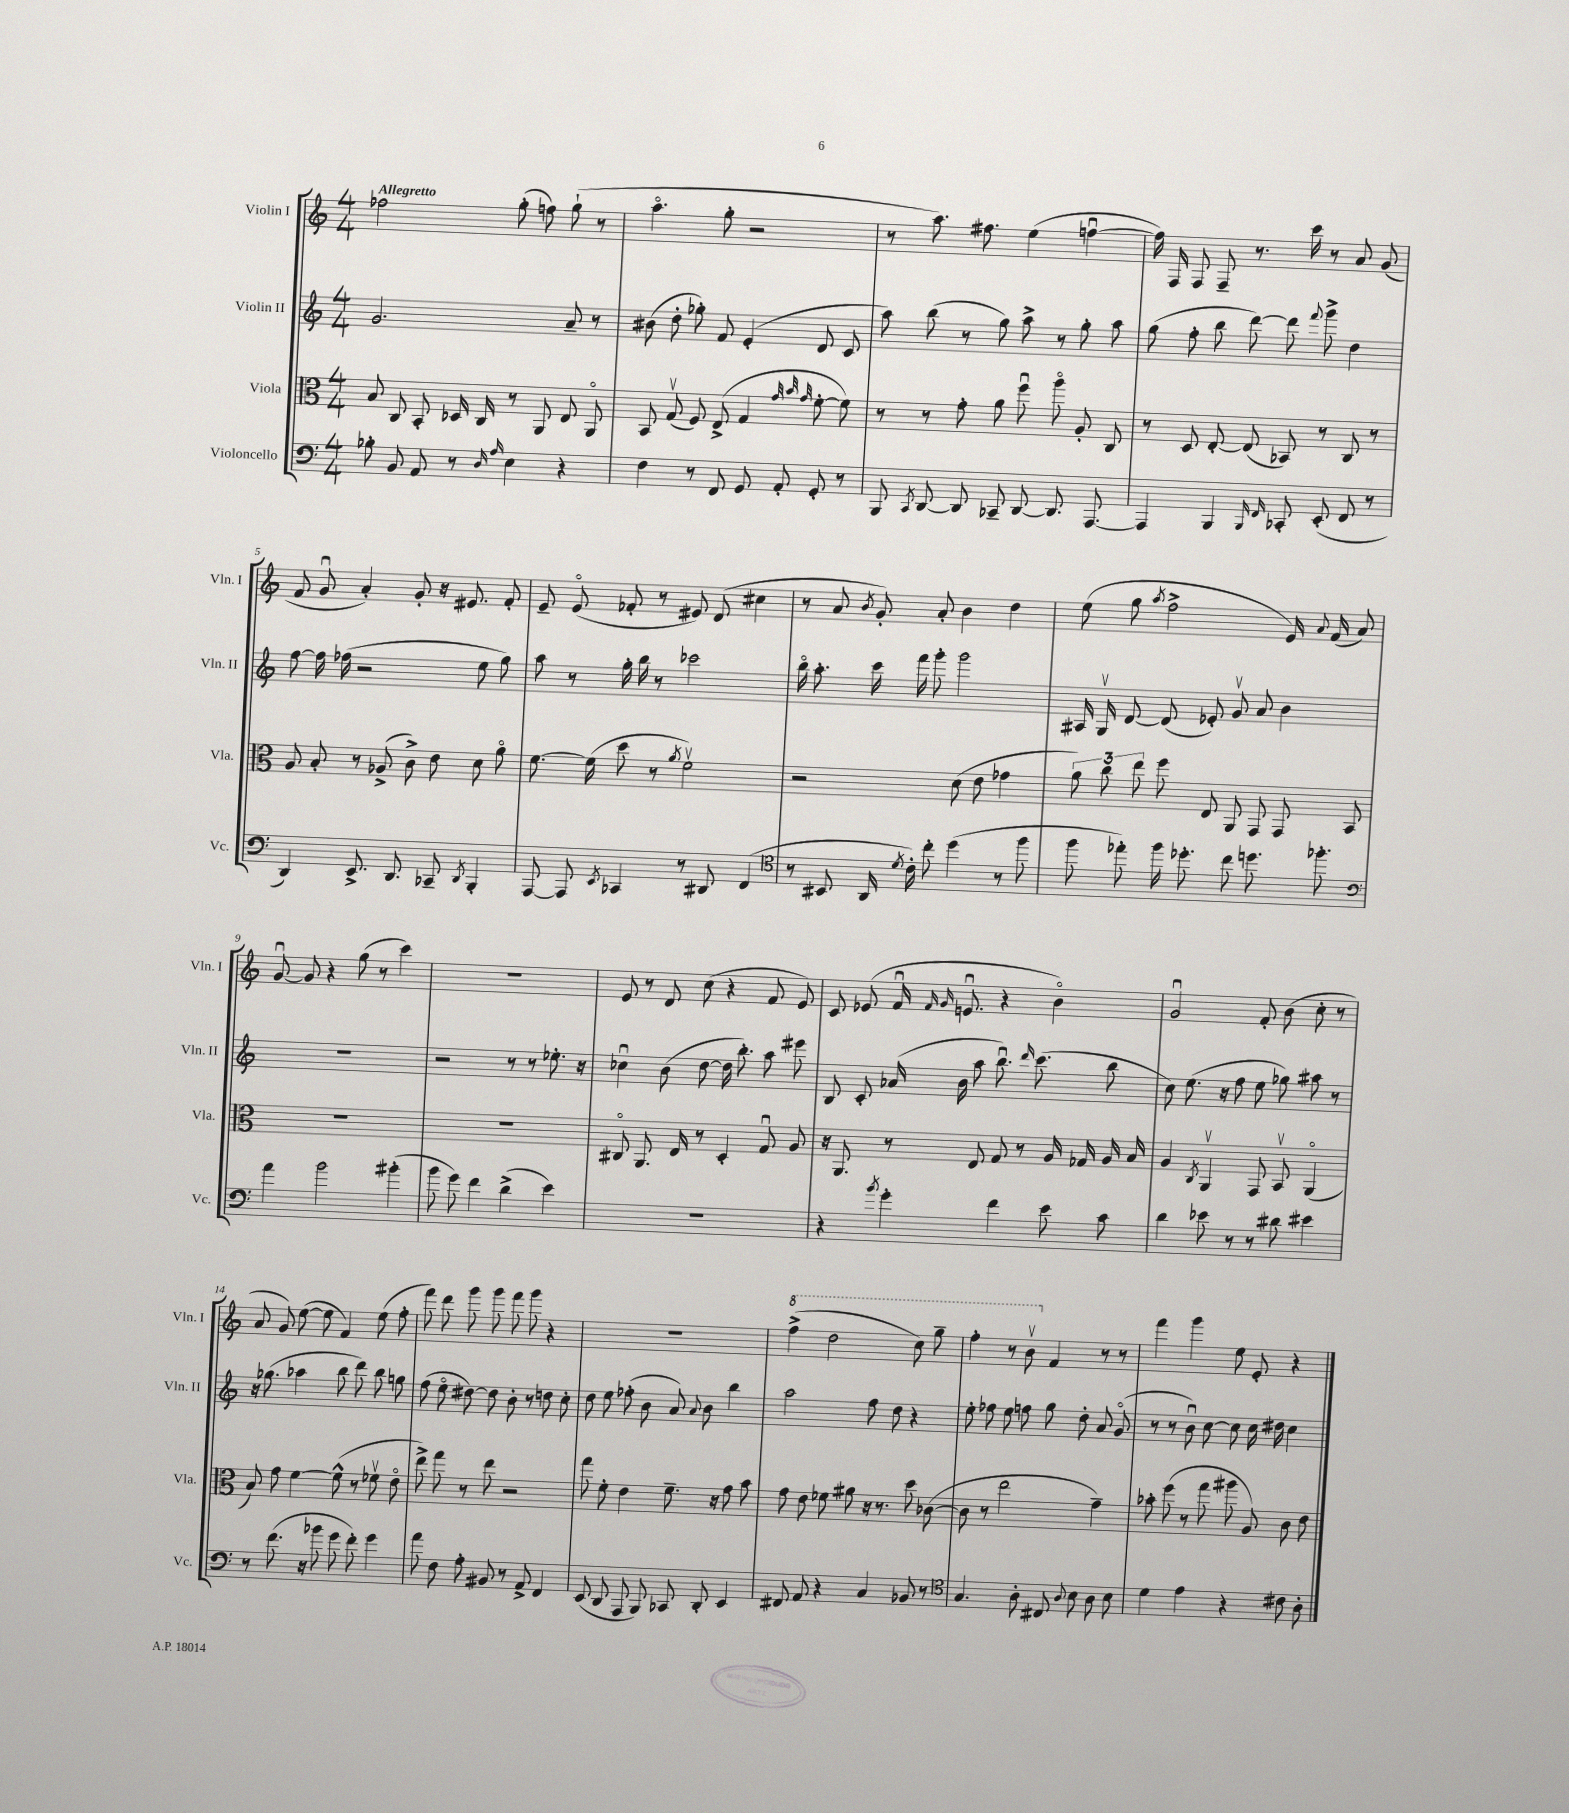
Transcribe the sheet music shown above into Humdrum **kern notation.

**kern	**kern	**kern	**kern
*staff4	*staff3	*staff2	*staff1
*clefF4	*clefC3	*clefG2	*clefG2
*k[]	*k[]	*k[]	*k[]
*M4/4	*M4/4	*M4/4	*M4/4
8B-'\	8B/	2.g/	2ff-\
8BB/	8C/	.	.
8AA/	8BB'/	.	.
8r	16D-/	.	.
.	16C/	.	.
16qqD/	.	.	.
16qqA/	.	.	.
4E\	8r	.	(8gg'\
.	8AA/	.	8ff\)
4r	8E/	8a~/	(8gg`\
.	8AAo/	8r	8r
=	=	=	=
4F\	8BB/	(8b#\	4.aao\
.	(8Gv/	8dd'\	.
8r	8F/)	8gg-'\)	.
8FF/	(8E^/	8f/	8gg'\
8GG/	4G/	(4e'/	2r
8AA'/	.	.	.
.	32qqg/	.	.
.	32qqb/	.	.
.	32qqg/	.	.
8GG'/	[8f'\	8d/	.
8r	8f\])	8c/	.
=	=	=	=
8BBB/	8r	8aa\)	8r
8qCC/	.	.	.
[8DD/	8r	(8bb\	8.aa\)
8DD/]	8g'\	8r	.
.	.	.	8.ff#\
8CC-~/	8a\	8gg\)	.
[8DD/	8ffu\	8aa^\	(4ee\
8.DD/]	8aao\	8r	.
.	8A'/	8gg'\	[4ffu\
[8.AAA/	.	.	.
.	8C/	8aa\	.
=	=	=	=
4AAA/]	8r	(8gg\	16ff\])
.	.	.	16F/
.	8D/	8ff'\	8F/
4BBB/	[8E'/	8bb\	8F~/
.	(8E/]	[8ddd\)	8.r
16qqBBB/	.	.	.
16qqFF/	.	.	.
8CC-'/	8BB-/)	8ddd\]	.
.	.	.	16ccc\
.	.	8qqfff/	.
(8EE'/	8r	8ggg^\	8r
8FF/	8C/	4dd\	8a/
8r	8r	.	(8g/
=	=	=	=
4DD/)	8A/	[8ff\	8f/
.	8B'/	16ff\]	8gu/
.	.	(16ff-\	.
8.EE^/	8r	2r	4a'/)
.	(8A-^/	.	.
8.DD/	.	.	.
.	8c^\)	.	8g'/
8CC-~/	8e\	.	16r
.	.	.	8.e#/
8qDD/	.	.	.
4BBB'/	8d\	8ee\	.
.	8ao\	8gg\)	8f'/
=	=	=	=
[8AAA/	[8.f\	8aa\	8e~/
8AAA/]	.	8r	(8eo/
.	(16f\]	.	.
8qEE/	.	.	.
4CC-/	8dd\	16gg'\	8f-'/
.	.	16bb\	.
.	8r	8r	8r
.	8qa/	.	.
8r	2fv\)	2ccc-\	8e#/)
8DD#/	.	.	(8d/
(4FF/	.	.	4cc#\
=	=	=	=
*clefC4	*	*	*
8r	2r	16bbo\	8r
.	.	8.aa'\	.
8BB#/	.	.	8a/
.	.	.	8qb/
16AA/	.	16ccc\	8g'/)
8qd/	.	.	.
16c'\)	.	16fff\	.
8cc'\	.	8ggg'\	8a'/
(4dd\	(8d\	2ggg\	4b\
.	8e\	.	.
8r	4g-\	.	4dd\
8ff\	.	.	.
=	=	=	=
8ff\	12a\)	16A#/	(8ee\
.	.	16Gv/	.
.	12cc\	.	.
8ee-'\)	.	[8d/	8gg\
.	12ee\	.	.
.	.	.	8qaa/
16ff\	8ff\	(8d/]	2ff^\
8.dd-'\	.	.	.
.	8E/	8e-'/)	.
8cc\	8AA/	8gv/	.
8.dd\	8GG/	8a/	.
.	8GG/	4b\	16e/)
.	.	.	8qqa/
8.ff-'\	.	.	(16f/
.	8BB/	.	8a/)
=	=	=	=
*clefF4	*	*	*
4a\	1r	1r	[8gu/
.	.	.	8g/]
2b\	.	.	4r
.	.	.	(8gg\
.	.	.	8r
(4b#'\	.	.	4ccc\)
=	=	=	=
8b\	1r	2r	1r
8g\)	.	.	.
4f\	.	.	.
(4d^\	.	8r	.
.	.	8r	.
4e\)	.	8.ee-'\	.
.	.	16r	.
=	=	=	=
1r	8C#o/	4cc-u\	8e/
.	8.AA/	.	8r
.	.	(8b\	8d/
.	16E/	.	.
.	8r	[8dd\	(8cc\
.	4D'/	16dd\]	4r
.	.	8.bb'\)	.
.	8Gu/	8aa\	8f/
.	8A/	8eee#\	8e/)
=	=	=	=
4r	16r	8B/	8c/
.	8.AA/	.	.
.	.	8c'/	(8e-/
8qb/	.	.	.
4g'\	8r	(16a-/	16fu/
.	.	.	16qqf/
.	.	.	16qqg/
.	.	16b\	8.eu/
.	8E/	8aa\	.
4f\	8G/	8.bbu\)	4r
.	8r	.	.
.	.	16qqddd/	.
.	.	(8.ccc\	.
8e\	16A/	.	4bo\)
.	16G-/	.	.
8c\	16A/	8bb\	.
.	16B/	.	.
=	=	=	=
4d\	4A/	8cc\)	2gu/
.	.	(8.ee\	.
.	8qC/	.	.
8e-\	4AAv/	.	.
.	.	16r	.
8r	.	8ff\	.
8r	8GG/	8ee\	8f'/
8d#\	8BBv/	8gg-\)	(8b\
4e#\	(4AAo/	8aa#\	8cc'\
.	.	8r	8r
=	=	=	=
8r	8B/)	16r	8a/
.	.	(8.gg-\	.
(8.f\	8g\	.	8g/)
.	[4f\	4aa-\	([8ee\
16r	.	.	.
8b-\	.	.	8ee\]
8g\	(8f^^\]	8bb\	4f/)
8f'\)	8r	8ddd\)	.
4g\	8f-v\	8bb\	(8ee\
.	8eo\	8gg\	8ff'\
=	=	=	=
8a\	8ee^\)	(8ff\	8fff\)
8F\	8gg\	8eeo\	8ddd\
8A'\	8r	[8dd#\)	8ggg\
8BB#/	8ee\	8dd#\]	8ggg\
8r	2r	8b'\	8fff\
8AA^/	.	8r	8ggg\
4FF/	.	8dd\	4r
.	.	8cc'\	.
=	=	=	=
(8EE/	8gg\	8dd\	1r
8DD/	8f'\	8ee\	.
8AAA/	4e\	(8ff-'\	.
8BBB/)	.	8b\	.
8CC-/	8.f~\	8a/)	.
.	.	8qqa/	.
8DD'/	.	8b\	.
.	16r	.	.
4EE/	8g\	4bb\	.
.	8b\	.	.
=	=	=	=
8FF#/	8g\	2aa\	(4fff^\
8AA/	8e\	.	.
4r	8f-\	.	2ddd\
.	8a#\	.	.
4C/	16r	8ff\	.
.	8.r	.	.
.	.	8dd\	.
8BB-/	8dd\	4r	8ccc\)
8r	([8c-\	.	8ggg~\
=	=	=	=
*clefC4	*	*	*
4.G/	8c-\]	8ee'\	4fff'\
.	8r	8ff-\	.
.	2ee\	8ee\	8r
8A'\	.	8ff\	8bbv\
8C#/	.	8gg\	4f/
8qqA/	.	.	.
8B\	.	8dd'\	.
8A\	4g~\)	8a/	8r
8B\	.	(8go/	8r
=	=	=	=
4d\	8b-'\	8r	4fff\
.	(8ff\	8r	.
4e\	8r	8bu\)	4ggg\
.	8gg\	[8cc\	.
4r	8aa#\	8cc\]	8ee\
.	8A/)	16cc\	8e'/
.	.	16dd#\	.
8c#\	8c\	4cc\	4r
8A'\	8e\	.	.
==	==	==	==
*-	*-	*-	*-
